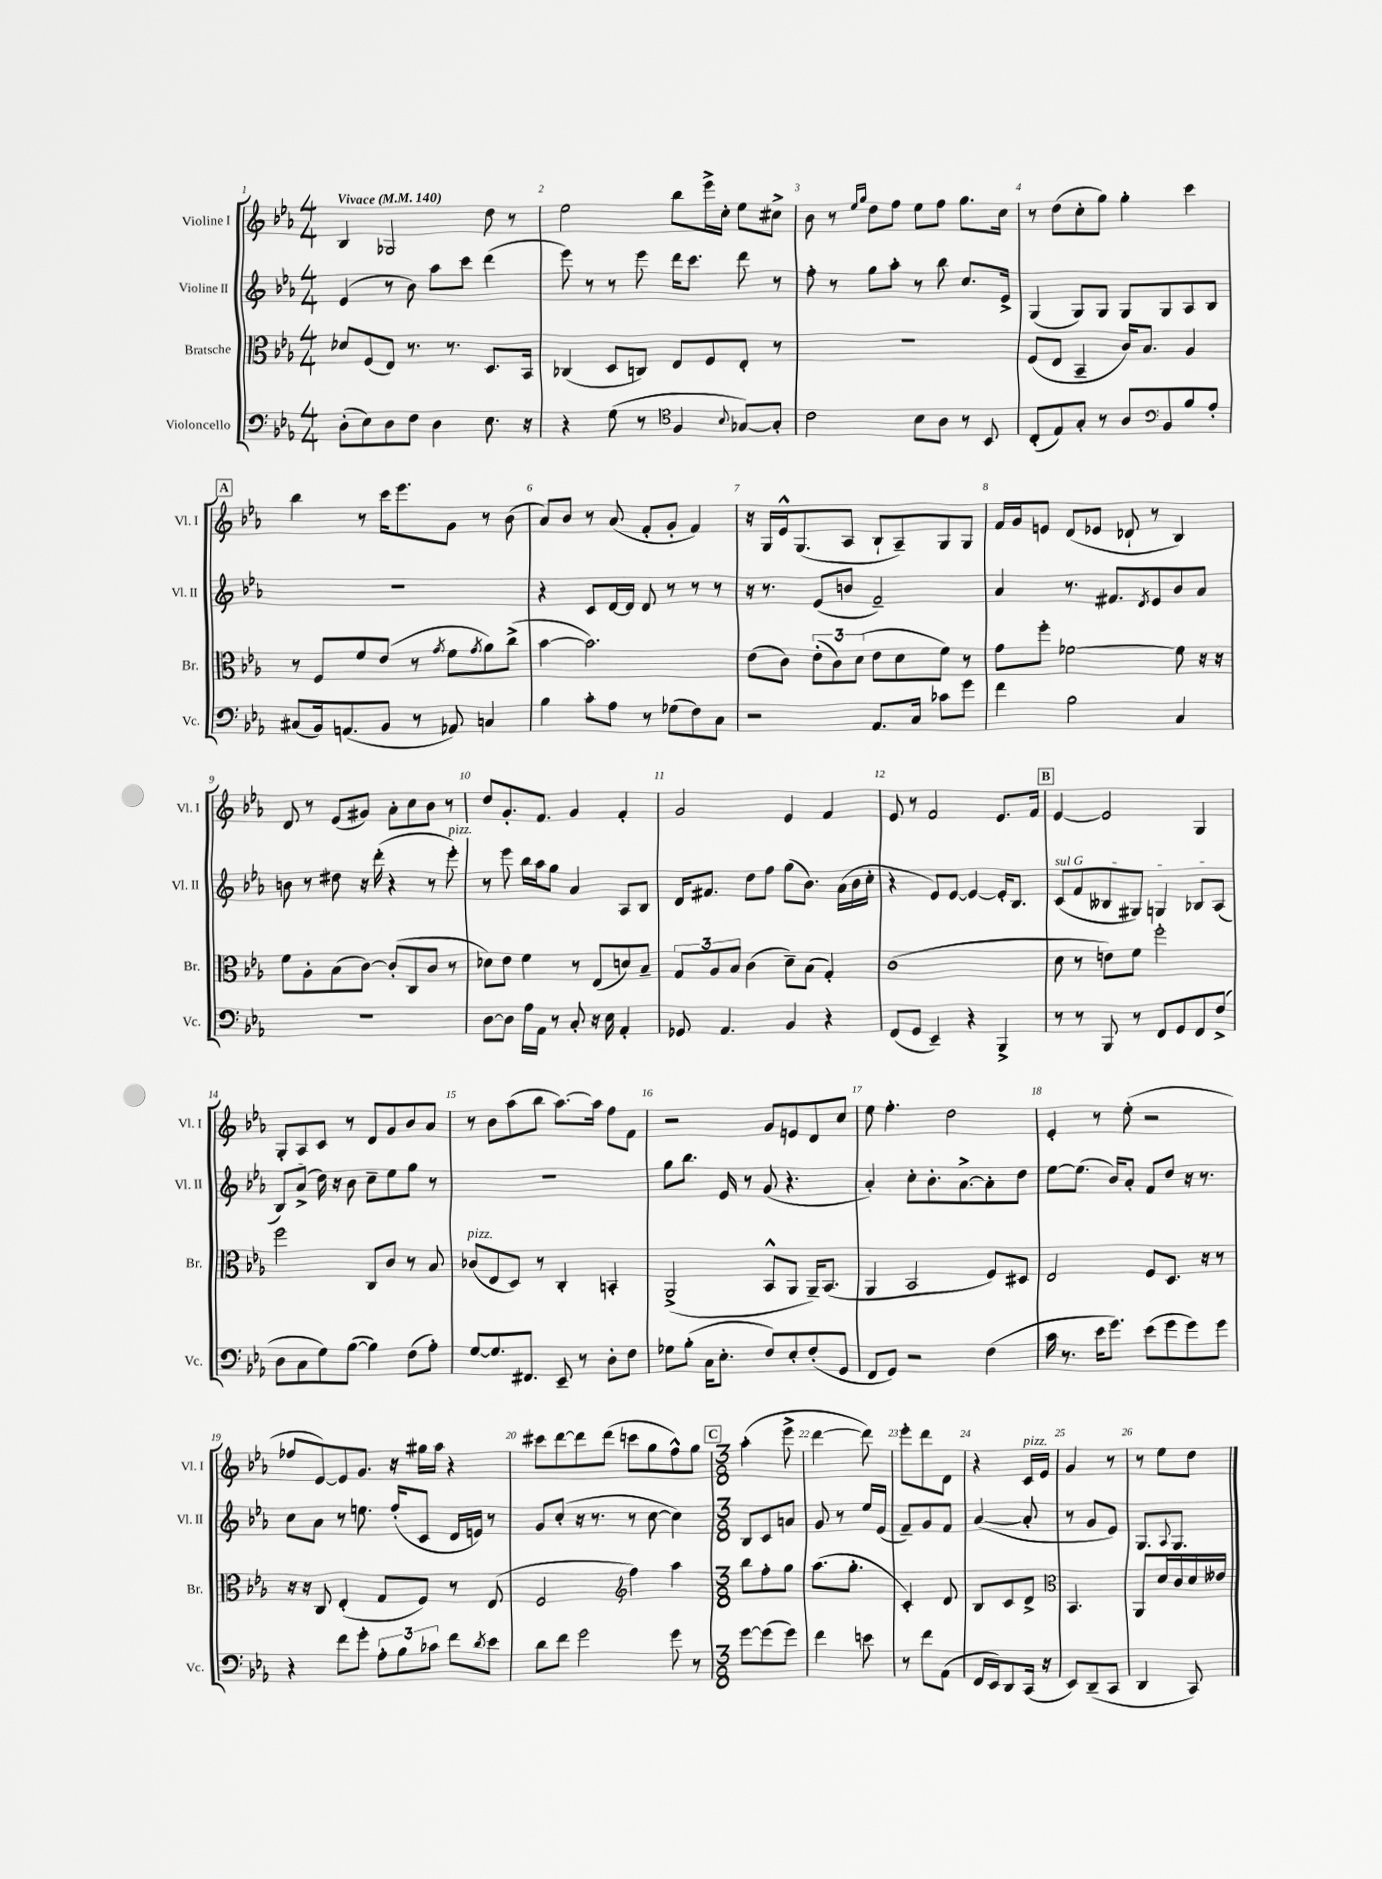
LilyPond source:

<<
\new StaffGroup <<
\new Staff = "s0" \with { instrumentName = "Violine I" shortInstrumentName = "Vl. I" } {
    \clef treble \key ees \major \numericTimeSignature \time 4/4 \tempo "Vivace" 4 = 140
    bes4 ges2 d''8 r8 |
    ees''2 bes''8 ees'''16-> c''16-. ees''8 cis''8-> |
    bes'8 r8 \grace { ees''16 g''16 } d''8 f''8 ees''8 f''8 g''8. c''16 |
    r8 d''8( c''8-. g''8) g''4-. c'''4 |
    \mark \markup { \box "A" } bes''4 r8 c'''16 ees'''8. g'8 r8 bes'8( |
    aes'8) bes'8 r8 aes'8( f'8-. g'8-. f'4) |
    r16 g16 ees'16-^ g8.( aes8 bes8-! aes8--) g8 g8 |
    f'16 g'16 e'8 d'8( ees'8 des'8-! r8 bes4) |
    d'8 r8 ees'8( gis'8) aes'8-. c''8 bes'8 r8 |
    d''8 g'8.-. f'8. g'4 f'4-. |
    g'2 ees'4 f'4 |
    ees'8 r8 f'2 ees'8. f'16 |
    \mark \markup { \box "B" } ees'4~ ees'2 g4 |
    g8-. aes8 c'8 r8 d'8 g'8 bes'8 aes'8 |
    r8 bes'8 aes''8( bes''8 aes''8.~) aes''16 f''8 f'8 |
    r2 g'8 e'8 d'8 c''8 |
    ees''8 f''4.-. d''2 |
    ees'4-. r8 ees''8-.( r2 |
    fes''8 ees'8~) ees'8 g'8. r16 gis''16 aes''16 r4 |
    cis'''8 d'''8~ d'''8 d'''8( c'''8 g''8 f''8-^) g''8 |
    \mark \markup { \box "C" } \numericTimeSignature \time 3/8 aes''4-.( ees'''8-> |
    d'''4~ d'''8) |
    ees'''8-. d'''8 d'8 |
    r4 c'16^\markup { \italic "pizz." } ees'16 |
    g'4 r8 |
    r8 ees''8 d''8 \bar "|." |
}
\new Staff = "s1" \with { instrumentName = "Violine II" shortInstrumentName = "Vl. II" } {
    \clef treble \key ees \major \numericTimeSignature \time 4/4
    ees'4( r8 bes'8) aes''8 c'''8 d'''4( |
    ees'''8) r8 r8 ees'''8 d'''16 c'''8. d'''8 r8 |
    f''8-. r8 g''8 aes''8-. r8 bes''8 c''8. ees'16-> |
    g4( g8) g8 g8 g8 aes8 bes8 |
    \mark \markup { \box "A" } R1 |
    r4 c'8 d'16~ d'16 d'8 r8 r8 r8 |
    r16 r8. ees'8( b'8 f'2--) |
    aes'4 r8. fis'8. \acciaccatura { d'8 } ees'8 bes'8 aes'8 |
    b'8 r8 dis''8 r16 d'''16-.( r4 r8 ees'''8-.^\markup { \italic "pizz." }) |
    r8 ees'''8 bes''16 aes''16 g''8 aes'4 aes8 bes8 |
    d'16 fis'8. d''8 f''8 g''8( bes'8.) aes'16( bes'16 c''16-. |
    r4 ees'8) ees'8~ ees'4~ ees'16-. bes8. |
    \mark \markup { \box "B" } \once \override TextSpanner.bound-details.left.text = \markup { \italic "sul G" } c'8\startTextSpan( f'8 beses8 gis8) g4 bes8 aes8( |
    bes8) aes'8->( d''16\stopTextSpan) r16 bes'8 c''8-- ees''8 g''8 r8 |
    R1 |
    g''8 bes''8. ees'16 r8 g'8( r4. |
    aes'4-.) c''8-. bes'8.-. aes'8.~-> aes'8-. d''8 |
    ees''8~ ees''8.( bes'16) aes'8-. f'8 d''8 r16 r8. |
    c''8 aes'8 r8 e''8. f''16-.( c'8 d'16 e'16) r8 |
    g'8 c''8-.( r16 r8. r8 c''8~ c''4) |
    \mark \markup { \box "C" } \numericTimeSignature \time 3/8 bes8 c'8 a'8 |
    g'8 r8 ees''16 ees'16( |
    f'8--) g'8 f'8 |
    aes'4~( aes'8-. |
    r8 g'8 ees'8) |
    g8. \appoggiatura { aes8 } g8. \bar "|." |
}
\new Staff = "s2" \with { instrumentName = "Bratsche" shortInstrumentName = "Br." } {
    \clef alto \key ees \major \numericTimeSignature \time 4/4
    des'8 f8( ees8) r8. r8. d8. bes,16 |
    ces4( d8 c8) ees8 f8 ees8-. r8 |
    R1 |
    f8( ees8 bes,4-- c'16) bes8. aes4 |
    \mark \markup { \box "A" } r8 f8 f'8 ees'8( r8 \acciaccatura { g'8 } f'8 \acciaccatura { g'8 } aes'8) c''8->( |
    bes'4~ bes'2.) |
    ees'8( c'8) \tuplet 3/2 { ees'8-.( c'8) d'8( } ees'8 d'8 f'8) r8 |
    g'8 f''8-. fes'2~ fes'8 r16 r16 |
    f'8 aes8-. bes8( c'8~) c'8-.( c8 c'8 r8 |
    des'8) ees'8 f'4 r8 ees8( d'8) bes8-- |
    \tuplet 3/2 { g8 aes8 bes8 } c'4( d'8--) bes8( g4-.) |
    c'1( |
    \mark \markup { \box "B" } d'8 r8 e'8) f'8 f''2-. |
    f''2 c8 c'8 r8 bes8 |
    ces'8^\markup { \italic "pizz." }( ees8 d8) r8 c4-. b,4-. |
    aes,2->( bes,8-^ aes,8 aes,16--) bes,8.( |
    aes,4 bes,2 f8) dis8 |
    ees2 f8 d8. r16 r8 |
    r16 r16 c8 ees4-.( g8 f8) r8 ees8( |
    f2 \clef treble f''4) aes''4 |
    \mark \markup { \box "C" } \numericTimeSignature \time 3/8 bes''8 f''8-. g''8 |
    aes''8.( g''8.-. |
    c'4-.) d'8 |
    bes8 c'8 d'8-> |
    \clef alto bes,4. |
    aes,8 d'16 c'16 d'16 eeses'16 \bar "|." |
}
\new Staff = "s3" \with { instrumentName = "Violoncello" shortInstrumentName = "Vc." } {
    \clef bass \key ees \major \numericTimeSignature \time 4/4
    d8-.( ees8) d8 f8 d4 ees8. r16 |
    r4 g8( r8 \clef tenor f4 \appoggiatura { bes8 } ges8~) ges8-. |
    c'2 bes8 aes8 r8 bes,8 |
    c8-.( ees8) g8-. r8 aes8 bes,8 bes8 aes8-. |
    \mark \markup { \box "A" } \clef bass cis8( bes,16) a,8.( bes,8 r8 aes,8) c4 |
    bes4 c'8-. aes8 r8 ges8( f8) c8 |
    r2 aes,8. c16 ces'8 g'8 |
    f'4 bes2 c4 |
    R1 |
    d8~ d8 aes16 aes,16 r8 c8-. r16 ees16 aes,4-. |
    ges,8 aes,4. bes,4 r4 |
    f,8( g,8 ees,4--) r4 bes,,4-> |
    \mark \markup { \box "B" } r8 r8 bes,,8 r8 f,8 g,8 f,8 f8->( |
    d8 c8 g8) bes8~( bes4) f8( aes8-.) |
    g8~ g8. fis,8. ees,8-- r8 d8-. f8 |
    ges8 bes8-.( c16 ees8.-. f8) ees8-. f8-.( g,8 |
    f,8 g,8) r2 f4( |
    c'16 r8. ees'16 g'8.) ees'8( g'8 g'8) g'8 |
    r4 f'8 g'8-. \tuplet 3/2 { aes8-. bes8 ces'8 } f'8 \acciaccatura { d'8 } ees'8 |
    d'8 f'8 g'2 g'8 r8 |
    \mark \markup { \box "C" } \numericTimeSignature \time 3/8 g'8~ g'8( g'8) |
    f'4 e'8 |
    r8 f'8 aes,8( |
    f,16 ees,16) d,8 c,16( r16 |
    ees,8) d,8--( c,8 |
    d,4 c,8) \bar "|." |
}
>>
>>
\layout { \context { \Score \override BarNumber.break-visibility = ##(#f #t #t) barNumberVisibility = #all-bar-numbers-visible } }
